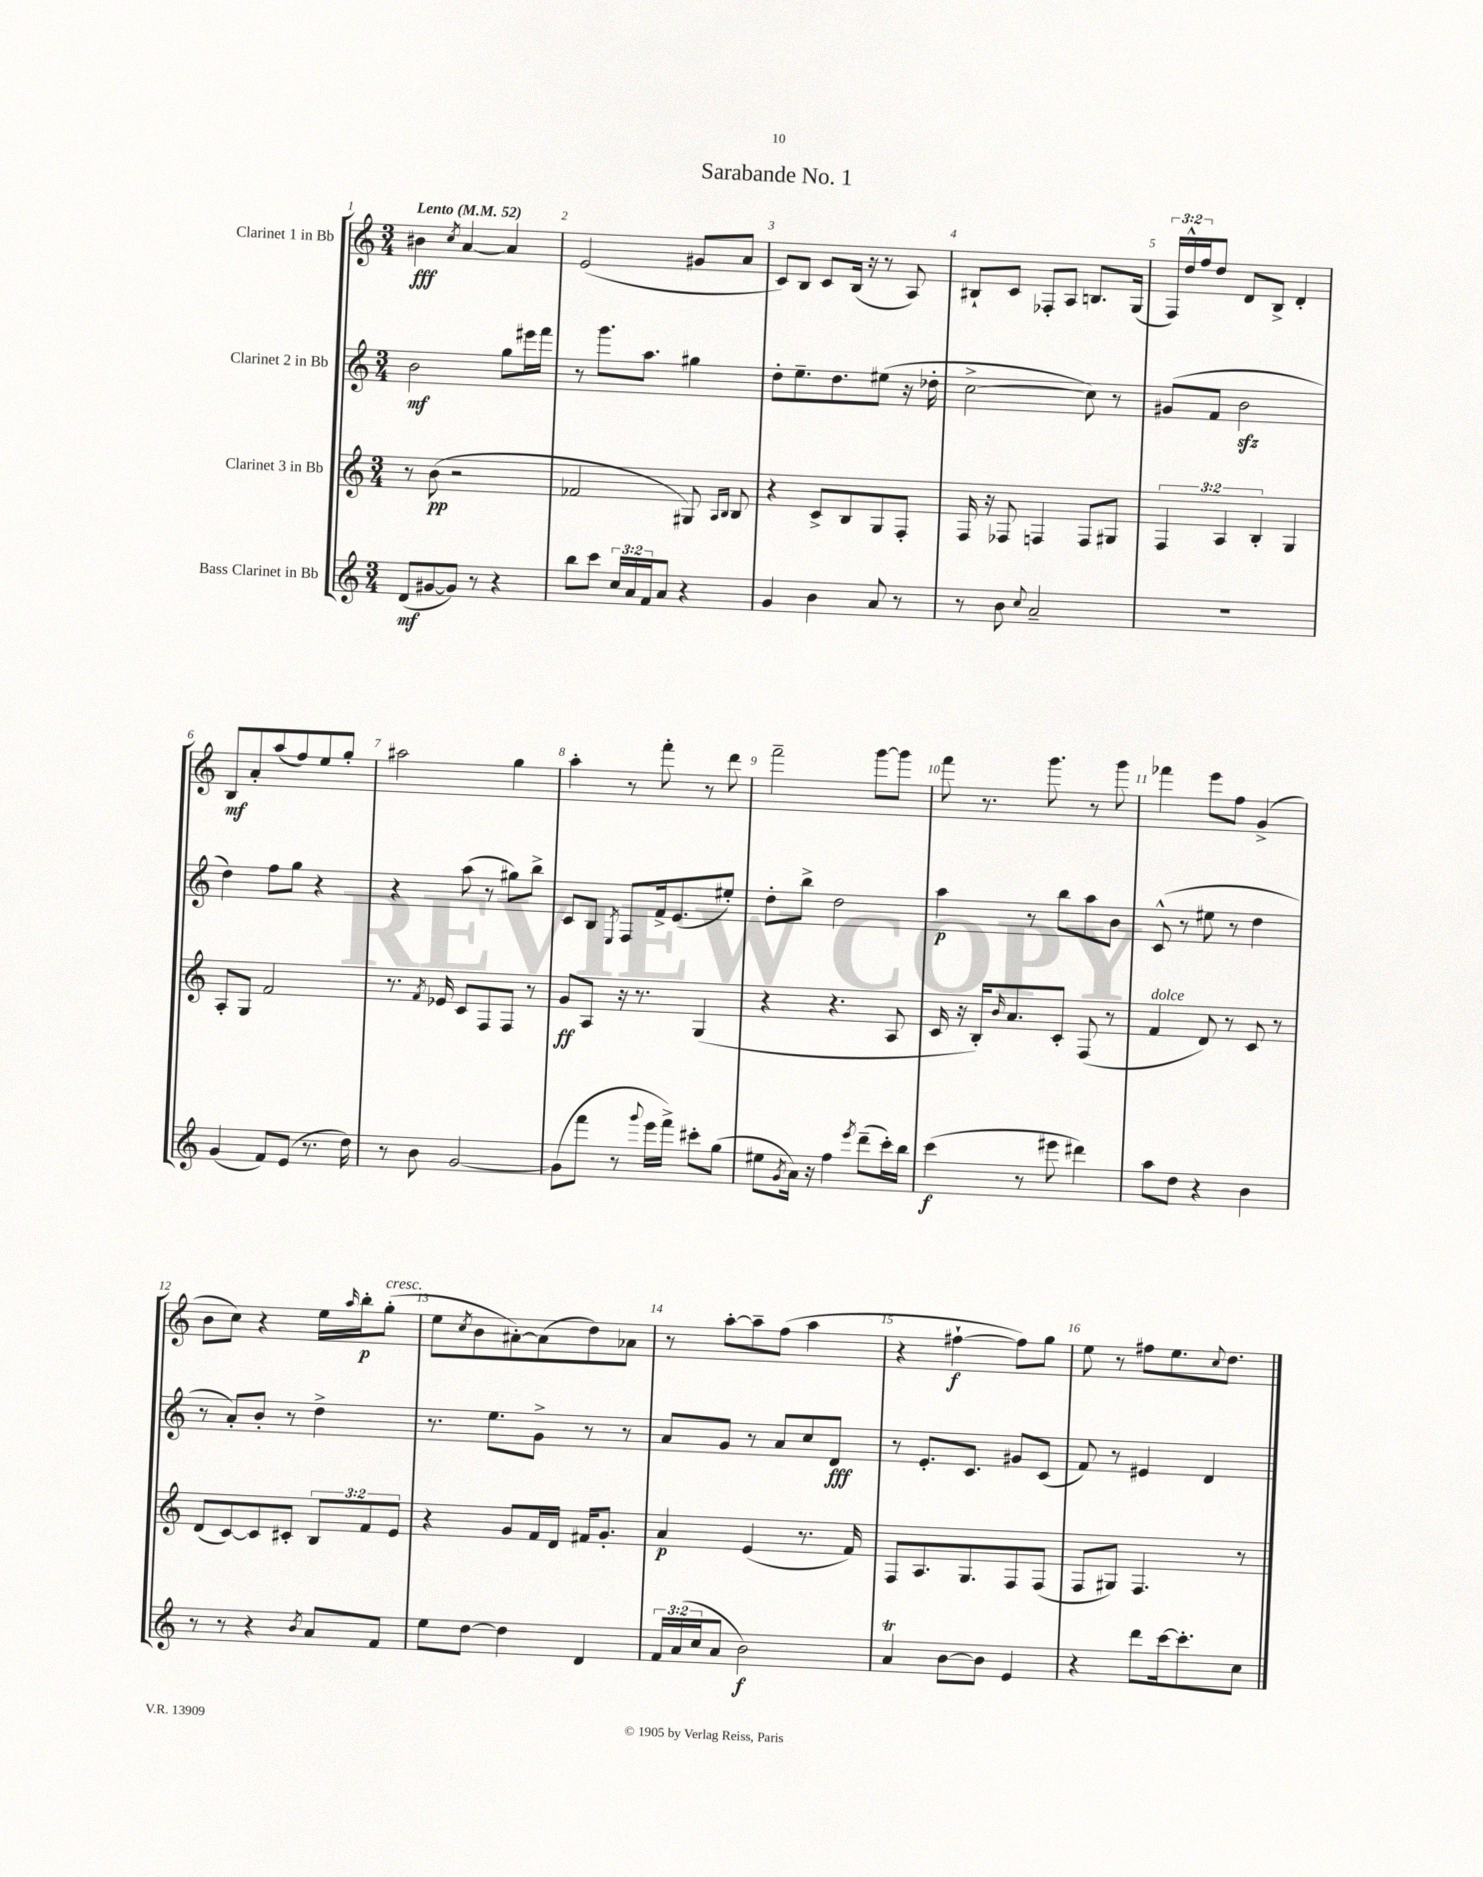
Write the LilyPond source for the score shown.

\header { title = "Sarabande No. 1" }
<<
\new StaffGroup <<
\new Staff = "s0" \with { instrumentName = "Clarinet 1 in Bb" } {
    \clef treble \key c \major \numericTimeSignature \time 3/4 \override Staff.TupletNumber.text = #tuplet-number::calc-fraction-text \tempo "Lento" 4 = 52
    bis'4\fff \acciaccatura { c''8 } a'4~ a'4 |
    e'2( gis'8 a'8 |
    c'8) b8 c'8 b16( r16 r8 a8) |
    bis8-! c'8 fes8-. a8 b8. g16( |
    \tuplet 3/2 { f16) d''16-^ f''16 } d''8 d'8 b8-> d'4-. |
    b8\mf a'8-. a''8( f''8) e''8 g''8-. |
    ais''2 g''4 |
    a''4-. r8 f'''8-. r8 d'''8 |
    f'''2-- g'''8~ g'''8 |
    f'''8 r8. g'''8. r8 g'''8 |
    fes'''4 e'''8 f''8 g'4->( |
    b'8 c''8) r4 e''16 \grace { a''16 } b''16-.\p g''8-.^\markup { \italic "cresc." }( |
    e''8 \acciaccatura { c''8 } b'8 ais'8~-.) ais'8( d''8) aes'8 |
    r8 a''8~-. a''8-- f''8( a''4 |
    r4 fis''4~-!\f fis''8) g''8 |
    e''8 r8 fis''8 e''8. \appoggiatura { c''8 } d''8. \bar "|." |
}
\new Staff = "s1" \with { instrumentName = "Clarinet 2 in Bb" } {
    \clef treble \key c \major \numericTimeSignature \time 3/4
    b'2\mf g''8 eis'''16 f'''16 |
    r8 g'''8. a''8. gis''4 |
    d''8-. e''8.-- d''8. eis''8( r16 des''16-. |
    c''2~-> c''8) r8 |
    gis'8( f'8 b'2\sfz |
    d''4) f''8 g''8 r4 |
    r4 a''8( r8 gis''8) b''8-> |
    c'8 b8 \acciaccatura { e8 } f8 f'16-> e'8.( eis''8-.) |
    d''8-. b''8-> d''2 |
    a''4\p r8 b''8 a''8 b'8 |
    c'8-^( r8 eis''8 r8 d''4 |
    r8 a'8-.) b'8-. r8 d''4-> |
    r8. e''8. g'8-> r8 r8 |
    a'8 g'8 r8 a'8 c''8 d'8\fff |
    r8 e'8.-. c'8. gis'8 c'8( |
    f'8) r8 eis'4 d'4 \bar "|." |
}
\new Staff = "s2" \with { instrumentName = "Clarinet 3 in Bb" } {
    \clef treble \key c \major \numericTimeSignature \time 3/4 \override Staff.TupletNumber.text = #tuplet-number::calc-fraction-text
    r8 b'8\pp( r2 |
    fes'2 gis8) \grace { a16 b16 } b8 |
    r4 c'8-> b8 g8 f8-. |
    f16 r16 fes8 f4 f8 gis8 |
    \tuplet 3/2 { f4 a4 b4-. } g4 |
    a8-. g8 f'2 |
    r8. \acciaccatura { f'8 } ees'16 c'8 f8 f8 r8 |
    g'8\ff a8 r16 r8. g4( |
    r4 r4. a8 |
    c'16 r16 b16-.) \grace { b'16 } a'8. c'8-. f8( r8 |
    f'4^\markup { \italic "dolce" } d'8) r8 c'8 r8 |
    d'8( c'8~) c'8 cis'8-. \tuplet 3/2 { b8 f'8 e'8 } |
    r4 g'8 f'16 d'16 fis'16 g'8.-. |
    a'4\p e'4( r8. f'16) |
    f8 a8. g8. f8 f8( |
    f8 gis8) f4. r8 \bar "|." |
}
\new Staff = "s3" \with { instrumentName = "Bass Clarinet in Bb" } {
    \clef treble \key c \major \numericTimeSignature \time 3/4 \override Staff.TupletNumber.text = #tuplet-number::calc-fraction-text
    d'8\mf( gis'8~ gis'8) r8 r4 |
    b''8 c'''8 \tuplet 3/2 { c''16 a'16 f'16 } a'8 r4 |
    g'4 b'4 a'8 r8 |
    r8 b'8 \appoggiatura { c''8 } a'2-- |
    R2. |
    g'4( f'8) e'8( r8. d''16) |
    r8 b'8 g'2~ |
    g'8( f'''8 r8 \appoggiatura { g'''8 } e'''16 f'''16->) cis'''8-. g''8( |
    eis''8 \acciaccatura { g'8 } a'16) r16 f''4 \acciaccatura { e'''8 } d'''8--( c'''16-.) b''16 |
    c'''4\f( r8 eis'''8 dis'''4) |
    a''8 d''8 r4 b'4 |
    r8 r8 r4 \acciaccatura { b'8 } a'8 f'8 |
    e''8 d''8~ d''4 d'4 |
    \tuplet 3/2 { f'16 a'16( c''16 } a'8 b'2\f) |
    a'4\trill b'8~ b'8 e'4 |
    r4 d'''8 c'''16~ c'''8.-. c''8 \bar "|." |
}
>>
>>
\layout { \context { \Score \override BarNumber.break-visibility = ##(#f #t #t) barNumberVisibility = #all-bar-numbers-visible } }
